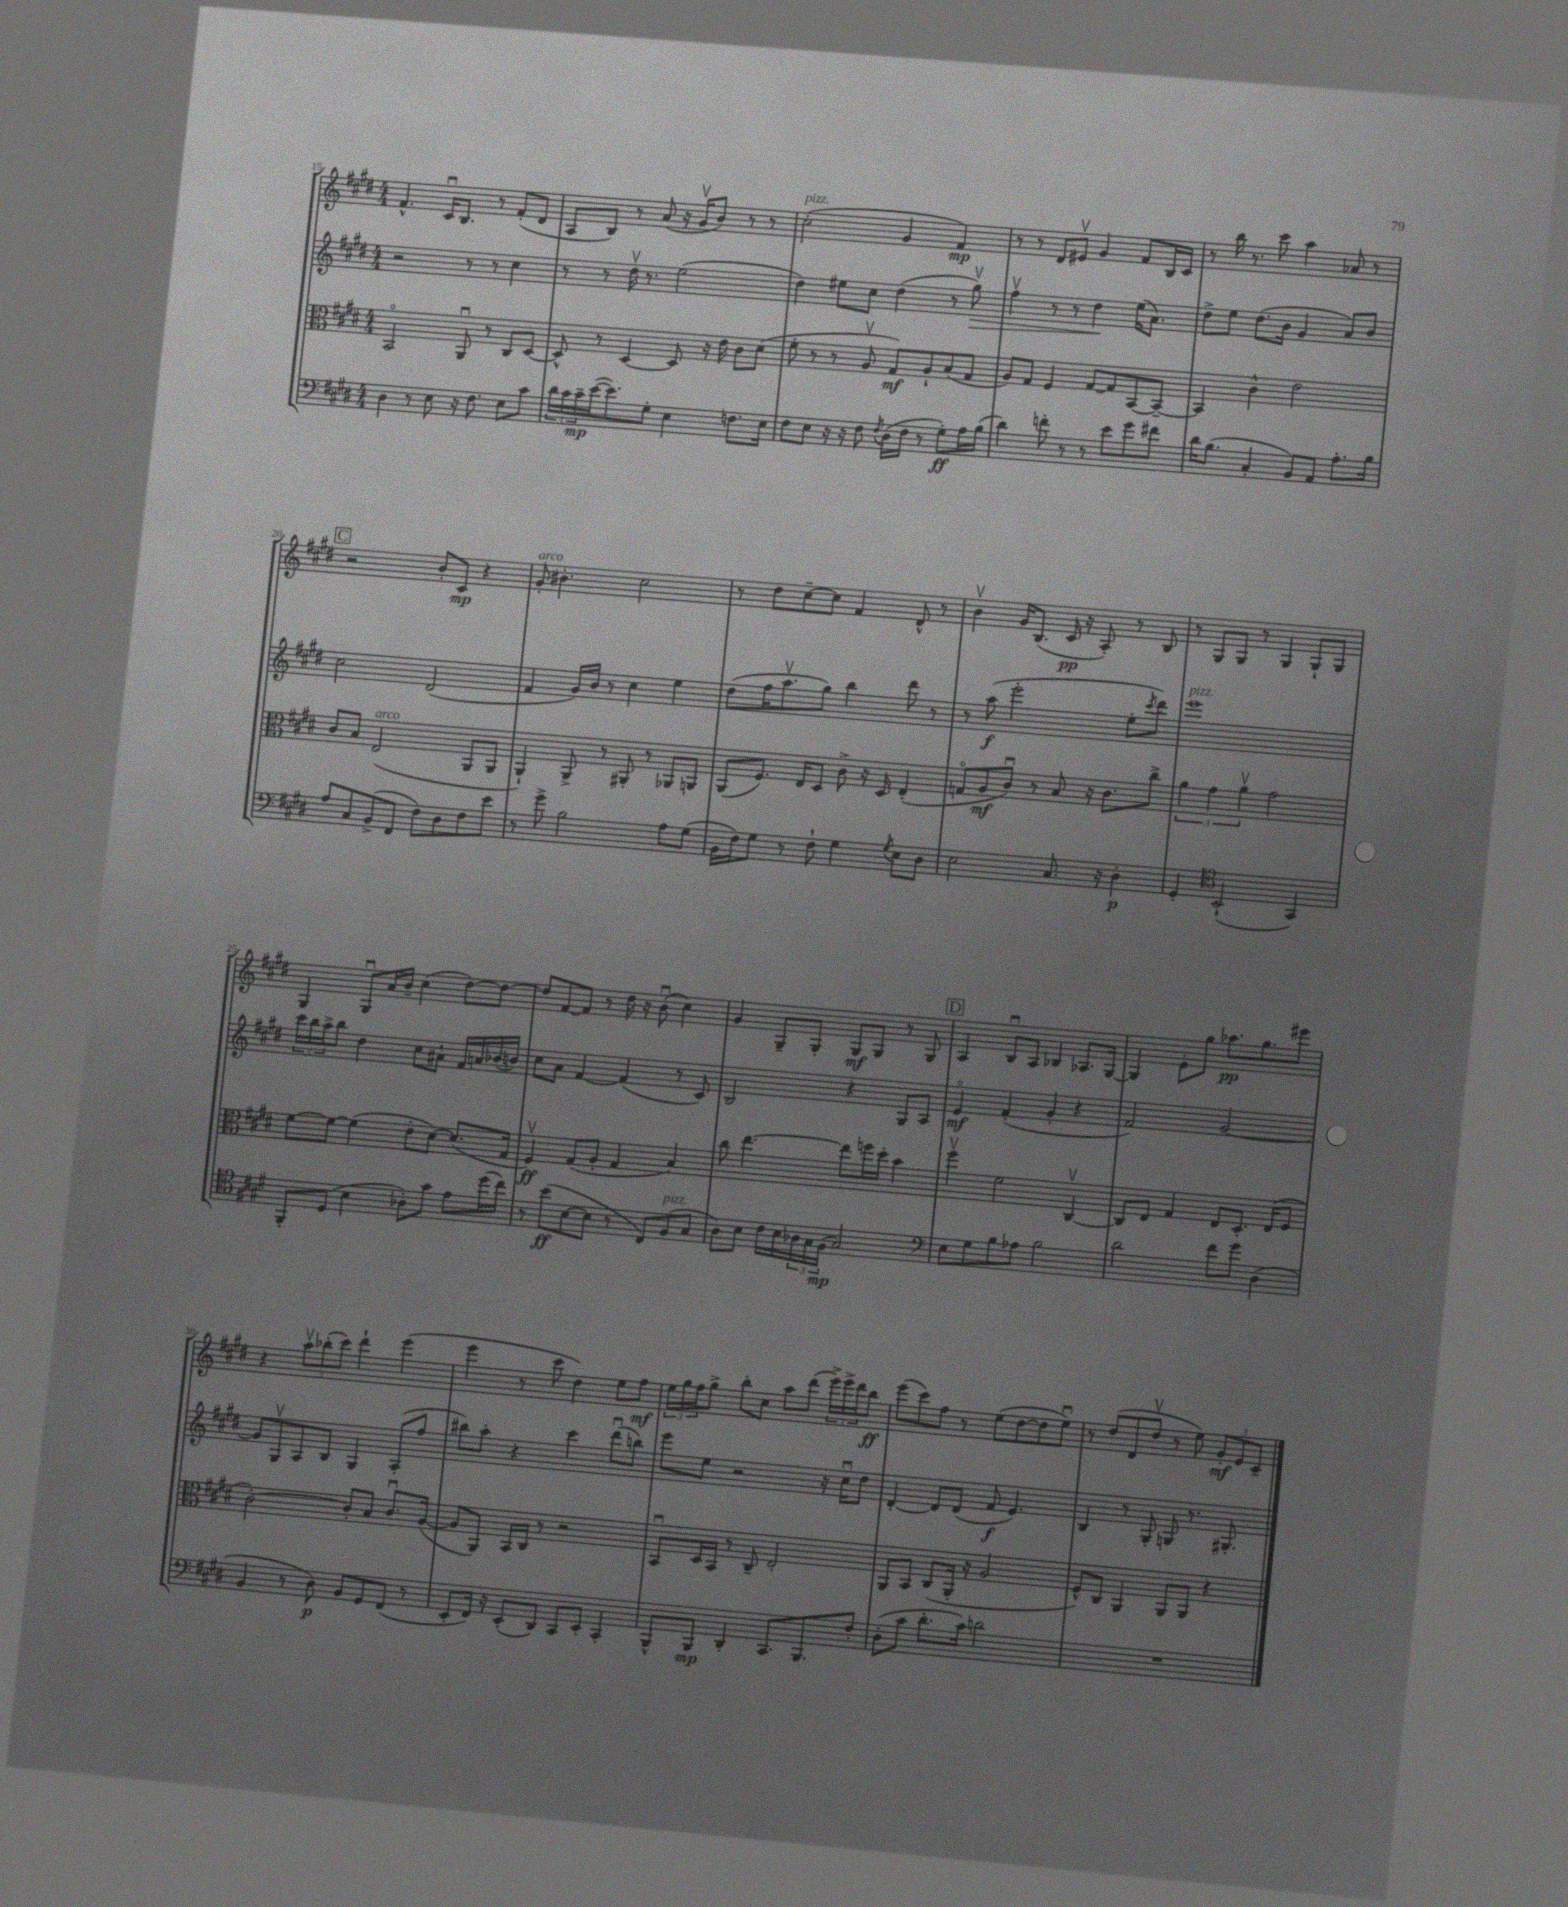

**kern	**dynam	**kern	**dynam	**kern	**dynam	**kern	**dynam
*part4	*part4	*part3	*part3	*part2	*part2	*part1	*part1
*staff4	*staff4	*staff3	*staff3	*staff2	*staff2	*staff1	*staff1
*clefF4	*	*clefC3	*	*clefG2	*	*clefG2	*
*k[f#c#g#d#]	*	*k[f#c#g#d#]	*	*k[f#c#g#d#]	*	*k[f#c#g#d#]	*
*M4/4	*	*M4/4	*	*M4/4	*	*M4/4	*
=15	=15	=15	=15	=15	=15	=15	=15
4D#\	.	2BB/	.	2r	.	4.f#^^/	.
8r	.	.	.	.	.	.	.
8E\	.	.	.	.	.	16c#u/KL	.
.	.	.	.	.	.	8.B/J	.
16r	.	8AAu/	.	8r	.	.	.
8.F#\	.	.	.	.	.	.	.
.	.	8r	.	8r	.	8r	.
8E\L	.	8C#/L	.	4cc#\	.	(8f#'/L	.
8c#\J	.	[8D#/J	.	.	.	8d#/J	.
=16	=16	=16	=16	=16	=16	=16	=16
24d#\LL	.	8D#^^/]	.	8r	.	8A/L	.
24c#\	.	.	.	.	.	.	.
24c#~\	mp	.	.	.	.	.	.
([16e\J	.	8r	.	8r	.	8B/J)	.
8.e\])	.	.	.	.	.	.	.
.	.	[4D#/	.	16dd#v\	.	8r	.
.	.	.	.	8.r	.	.	.
8G#'\J	.	.	.	.	.	(8a/	.
4E\	.	8D#/]	.	(2ee\	.	16r	.
.	.	.	.	.	.	16g#v/KL	.
.	.	16r	.	.	.	8b/J)	.
.	.	16e\	.	.	.	.	.
8.Fn\L	.	8c#\L	.	.	.	8r	.
.	.	(8d#\J	.	.	.	8r	.
16E\Jk	.	.	.	.	.	.	.
=17	=17	=17	=17	=17	=17	=17	=17
!	!	!	!	!	!	!LO:TX:a:i:t=pizz.	!
8F#\L	.	8f#'\	.	4dd#\)	.	(2cc#'\	.
8E\J	.	8r	.	.	.	.	.
16r	.	8r	.	8ee#X\L	.	.	.
16r	.	.	.	.	.	.	.
8F#\	.	8Av/	.	8cc#\J	.	.	.
8qF#/	.	.	.	.	.	.	.
(16D#\LL	.	8G#/L)	mf	(4dd#\	.	4g#/	.
16F#\JJ	.	.	.	.	.	.	.
8r	.	8A`/	.	.	.	.	.
8G#'\L)	ff	(8B/	.	8r	.	4f#/)	mp
!	!	!	!	!	!LO:HP:b	!	!
16A\L	.	8G#/J	.	8gg#v\)	>	.	.
(16B\JJ	.	.	.	.	.	.	.
=18	=18	=18	=18	=18	=18	=18	=18
4d#\)	.	8A/L)	.	4ff#v\	.	8r	.
.	.	8G#/J	.	.	.	8r	.
8fn'\	.	4F#/	.	8r	.	8d#/L	.
8r	.	.	.	8r	.	8e#Xv/J	.
8r	.	[8G#/L	.	4dd#\	.	4g#/	.
8e\L	.	8G#/]	.	.	.	.	.
8g#\	.	[8BB/	.	(16ee\KL	]	8f#/L	.
.	.	.	.	8.a\J)	.	.	.
8f#X\J	.	8BB~/J_	.	.	.	16B/L	.
.	.	.	.	.	.	16c#/JJ	.
=19	=19	=19	=19	=19	=19	=19	=19
16d#\KL	.	4BB/]	.	8dd#^\L	.	8r	.
(8.B\J	.	.	.	.	.	.	.
.	.	.	.	8ee\J	.	16bb\	.
.	.	.	.	.	.	8.r	.
4C#'/	.	4c#^^\	.	(8.dd#\L	.	.	.
.	.	.	.	.	.	8ccc#\	.
.	.	.	.	16b\Jk	.	.	.
8BB/L)	.	2e\	.	4g#/	.	4aa\	.
8AA/J	.	.	.	.	.	.	.
8.A'\L	.	.	.	8a/L)	.	8a-X/	.
.	.	.	.	8b/J	.	8r	.
16B\Jk	.	.	.	.	.	.	.
!!LO:LB:g=z
!!LO:REH:place=s1:t=C
=20	=20	=20	=20	=20	=20	=20	=20
8A/L	.	8c#/L	.	2cc#\	.	2r	.
8C#/	.	8B/J	.	.	.	.	.
!	!	!LO:TX:a:i:t=arco	!	!	!	!	!
(8BB^/	.	(2E/	.	.	.	.	.
8FF#/J	.	.	.	.	.	.	.
8F#\L)	.	.	.	(2d#/	.	8b'/L	.
8D#\	.	.	.	.	.	8c#/J	mp
8F#\	.	8AA/L	.	.	.	4r	.
8e\J	.	8AA/J	.	.	.	.	.
=21	=21	=21	=21	=21	=21	=21	=21
!	!	!	!	!	!	!LO:TX:a:i:t=arco	!
8r	.	4AA`/)	.	4f#/	.	8g#'/	.
8g#^\	.	.	.	.	.	4.b#X'\	.
2B\	.	8AA^/	.	16g#/LL)	.	.	.
.	.	.	.	16b/JJ	.	.	.
.	.	8r	.	8r	.	.	.
.	.	8AA#X'/	.	4cc#\	.	2cc#\	.
.	.	8r	.	.	.	.	.
8A\L	.	8AA-X/L	.	4ee\	.	.	.
(8G#\J	.	8AAn/J	.	.	.	.	.
=22	=22	=22	=22	=22	=22	=22	=22
16BB\LL	.	(8AA/L	.	(8dd#\L	.	8r	.
16F#\J)	.	.	.	.	.	.	.
8G#\J	.	8.F#/J)	.	16ff#\K	.	8dd#\L	.
.	.	.	.	8.aav\	.	.	.
8r	.	.	.	.	.	[8cc#~\	.
.	.	16E/KL	.	.	.	.	.
8F#`\	.	8D#/J	.	8gg#\J)	.	8cc#\J]	.
4G#\	.	8c#^\	.	4bb\	.	4f#/	.
.	.	16r	.	.	.	.	.
.	.	16D#/	.	.	.	.	.
8qG#/	.	.	.	.	.	.	.
8E\L	.	(4E'/	.	8ddd#\	.	8d#^^/	.
8D#\J	.	.	.	8r	.	8r	.
=23	=23	=23	=23	=23	=23	=23	=23
2E\	.	8Gn/L	.	8r	.	4bv\	.
.	.	8A/	mf	(8aa\	f	.	.
.	.	8c#u/J)	.	2eee'\	.	16g#/KL	.
.	.	.	.	.	.	(8.B/J	.
.	.	8r	.	.	.	.	.
8.C#/	.	8B/	.	.	.	16c#/	pp
.	.	.	.	.	.	16r	.
.	.	16r	.	.	.	8A'/)	.
16r	.	8.c#\L	.	.	.	.	.
4D#'\	p	.	.	8ee'\L	.	8r	.
.	.	.	.	8qccc#/	.	.	.
.	.	8cc#^\J	.	8ddd#\J)	.	8B/	.
=24	=24	=24	=24	=24	=24	=24	=24
!	!	!	!	!LO:TX:a:i:t=pizz.	!	!	!
4GG#'/	.	6a\	.	1eee	.	8r	.
.	.	.	.	.	.	8G#/L	.
.	.	6g#\	.	.	.	.	.
*clefC4	*	*	*	*	*	*	*
(2BB`/	.	.	.	.	.	8G#/J	.
.	.	6av\	.	.	.	.	.
.	.	.	.	.	.	8r	.
.	.	2g#\	.	.	.	4G#/	.
4GG#/)	.	.	.	.	.	8G#`/L	.
.	.	.	.	.	.	8G#/J	.
!!LO:LB:g=z
=25	=25	=25	=25	=25	=25	=25	=25
8FF#'/L	.	[8f#\L	.	24ccc#\LL	.	4G#/	.
.	.	.	.	24bb\	.	.	.
.	.	.	.	24aa^\J	.	.	.
(8D#/J	.	8f#\J_	.	8bb\J	.	.	.
4B\	.	(4f#\]	.	4dd#\	.	8G#u/L	.
.	.	.	.	.	.	16a/L	.
.	.	.	.	.	.	16b~/JJ	.
8A-X'\L)	.	8e'\L	.	8cc#\L	.	(4cc#\	.
8g#\J	.	[8d#\J)	.	8a#X`\J	.	.	.
8e\L	.	(8.d#/L]	.	16f#/LL	.	[8dd#\L)	.
.	.	.	.	16an/	.	.	.
(16dd#\L	.	.	.	(16b-X/	.	8dd#\J_	.
16cc#\JJ)	.	16G#/Jk	.	16bn/JJ)	.	.	.
=26	=26	=26	=26	=26	=26	=26	=26
8r	.	4F#v/)	ff	8cc#\L	.	8dd#/L]	.
(8b\L	ff	.	.	8a\J	.	[8f#/	.
[8B\	.	(8G#/L	.	[4f#/	.	8f#/J]	.
8B\J]	.	8A'/J	.	.	.	8r	.
8r	.	4G#/	.	(4f#/]	.	16dd#\	.
.	.	.	.	.	.	16r	.
8C#/L)	.	.	.	.	.	(8bu\	.
!LO:TX:a:i:t=pizz.	!	!	!	!	!	!	!
(8F#/	.	4B/)	.	8r	.	4cc#\)	.
8G#/J	.	.	.	8c#/)	.	.	.
=27	=27	=27	=27	=27	=27	=27	=27
8A\L)	.	8cc#\	.	2B/	.	4g#/	.
8B\J	.	[4.ee\	.	.	.	.	.
16c#\LL	.	.	.	.	.	8G#~/L	.
16B\	.	.	.	.	.	.	.
24A-X\	.	.	.	.	.	8G#'/J	.
24G#\	.	.	.	.	.	.	.
(24F#\JJ	mp	.	.	.	.	.	.
2G#/)	.	8ee\L]	.	4r	.	8G#/L	mf
.	.	16ffn\L	.	.	.	8G#/J	.
.	.	16dd#'\JJ	.	.	.	.	.
.	.	4b\	.	8G#/L	.	8r	.
.	.	.	.	8A/J	.	8G#/	.
!!LO:REH:place=s1:t=D
=28	=28	=28	=28	=28	=28	=28	=28
*clefF4	*	*	*	*	*	*	*
8E\L	.	4ff#v\	.	4e/	mf	4A/	.
8G#\	.	.	.	.	.	.	.
8B\	.	2f#\	.	(4f#'/	.	8Bu/L	.
8A-X\J	.	.	.	.	.	8A/J	.
2B\	.	.	.	4g#'/	.	4B-X/	.
.	.	[4C#v/	.	4r	.	8.A-X/L	.
.	.	.	.	.	.	[16G#/Jk	.
=29	=29	=29	=29	=29	=29	=29	=29
2d#\	.	8C#/L]	.	2f#/)	.	4G#/]	.
.	.	8E/J	.	.	.	.	.
.	.	4G#/	.	.	.	8e'\L	.
.	.	.	.	.	.	8gg#\J	.
8f#\L	.	8E/L	.	[2g#/	.	8.aa-X\L	pp
8g#\J	.	8.D#'/J	.	.	.	.	.
.	.	.	.	.	.	8.gg#\	.
(4D#\	.	.	.	.	.	.	.
.	.	(16E/KL	.	.	.	.	.
.	.	8F#/J	.	.	.	8eee#X\J	.
!!LO:LB:g=z
=30	=30	=30	=30	=30	=30	=30	=30
4BB/	.	[2c#'\)	.	8g#/L]	.	4r	.
.	.	.	.	8G#v/	.	.	.
8r	.	.	.	8A/	.	12aav\L	.
.	.	.	.	.	.	(12bb-X'\	.
8D#\)	p	.	.	8B/J	.	.	.
.	.	.	.	.	.	12ccc#\J)	.
8BB/L	.	8c#'/L]	.	4G#/	.	4ddd#`\	.
8GG#/	.	8B/J	.	.	.	.	.
(8FF#/J	.	8.c#u/L	.	(8A'/L	.	(4eee\	.
8r	.	.	.	8ff#/J	.	.	.
.	.	([16A/Jk	.	.	.	.	.
=31	=31	=31	=31	=31	=31	=31	=31
8EE'/L	.	8A/L]	.	8bb#X\L)	.	4eee\	.
16FF#/Jk)	.	8AA/J)	.	8aa'\J	.	.	.
16r	.	.	.	.	.	.	.
(8EE'/L	.	16BB/LL	.	4r	.	8r	.
.	.	16C#/JJ	.	.	.	.	.
8DD#/J)	.	8r	.	.	.	8ccc#\	.
8CC#/L	.	2r	.	4ccc#\	.	4dd#\)	.
8EE'/J	.	.	.	.	.	.	.
4CC#'/	.	.	.	(8ddd#u\L	.	8ee\L	.
.	.	.	.	8bbn\J)	.	8ff#\J	mf
=32	=32	=32	=32	=32	=32	=32	=32
8BBB^^/L	.	8BBu/L	.	8eee\L	.	24ee\LL	.
.	.	.	.	.	.	24gg#\	.
.	.	.	.	.	.	24ff#\J	.
8BBB/J	mp	16D#/L	.	8ee\J	.	8gg#^\J	.
.	.	16BB/JJ	.	.	.	.	.
4DD#'/	.	8r	.	2r	.	8bb'\L	.
.	.	8C#~/	.	.	.	8cc#\J	.
8.CC#/L	.	2E'/	.	.	.	8aa\L	.
.	.	.	.	.	.	(8ddd#\J	.
8.BBB/	.	.	.	.	.	.	.
.	.	.	.	16r	.	24eee^\LL)	.
.	.	.	.	.	.	24eee^\	.
.	.	.	.	16cc#u\KL	.	.	.
.	.	.	.	.	.	24ddd#\J	.
8F#'/J	.	.	.	8dd#\J	.	8bb\J	ff
=33	=33	=33	=33	=33	=33	=33	=33
(8D#'\L	.	8AA/L	.	[4d#'/	.	(8eee\L	.
8c#\J	.	8BB/J	.	.	.	8ccc#\)	.
8.d#'\L	.	(8C#/L	.	8d#/L]	.	8ff#\J	.
.	.	16AA'/Jk	.	(8d#/J	.	8r	.
16c#\Jk)	.	16r	.	.	.	.	.
2dn\	.	2A/	.	8f#/	f	(8ee\L	.
.	.	.	.	4.e/)	.	[8dd#\	.
.	.	.	.	.	.	8dd#\]	.
.	.	.	.	.	.	8eeu\J)	.
=34	=34	=34	=34	=34	=34	=34	=34
1r	.	8F#^^/L)	.	4B/	.	8r	.
.	.	8C#/J	.	.	.	(8dd#/L	.
.	.	4AA/	.	8r	.	8d#/	.
.	.	.	.	8G#'/	.	8dd#v/J	.
.	.	8AA/L	.	8Gn/	.	8r	.
.	.	8AA/J	.	8.r	.	8ee\)	.
.	.	4r	.	.	.	12g#'/L	mf
.	.	.	.	8.G#X'/	.	.	.
.	.	.	.	.	.	12e/	.
.	.	.	.	.	.	12c#~/J	.
==	==	==	==	==	==	==	==
*-	*-	*-	*-	*-	*-	*-	*-
